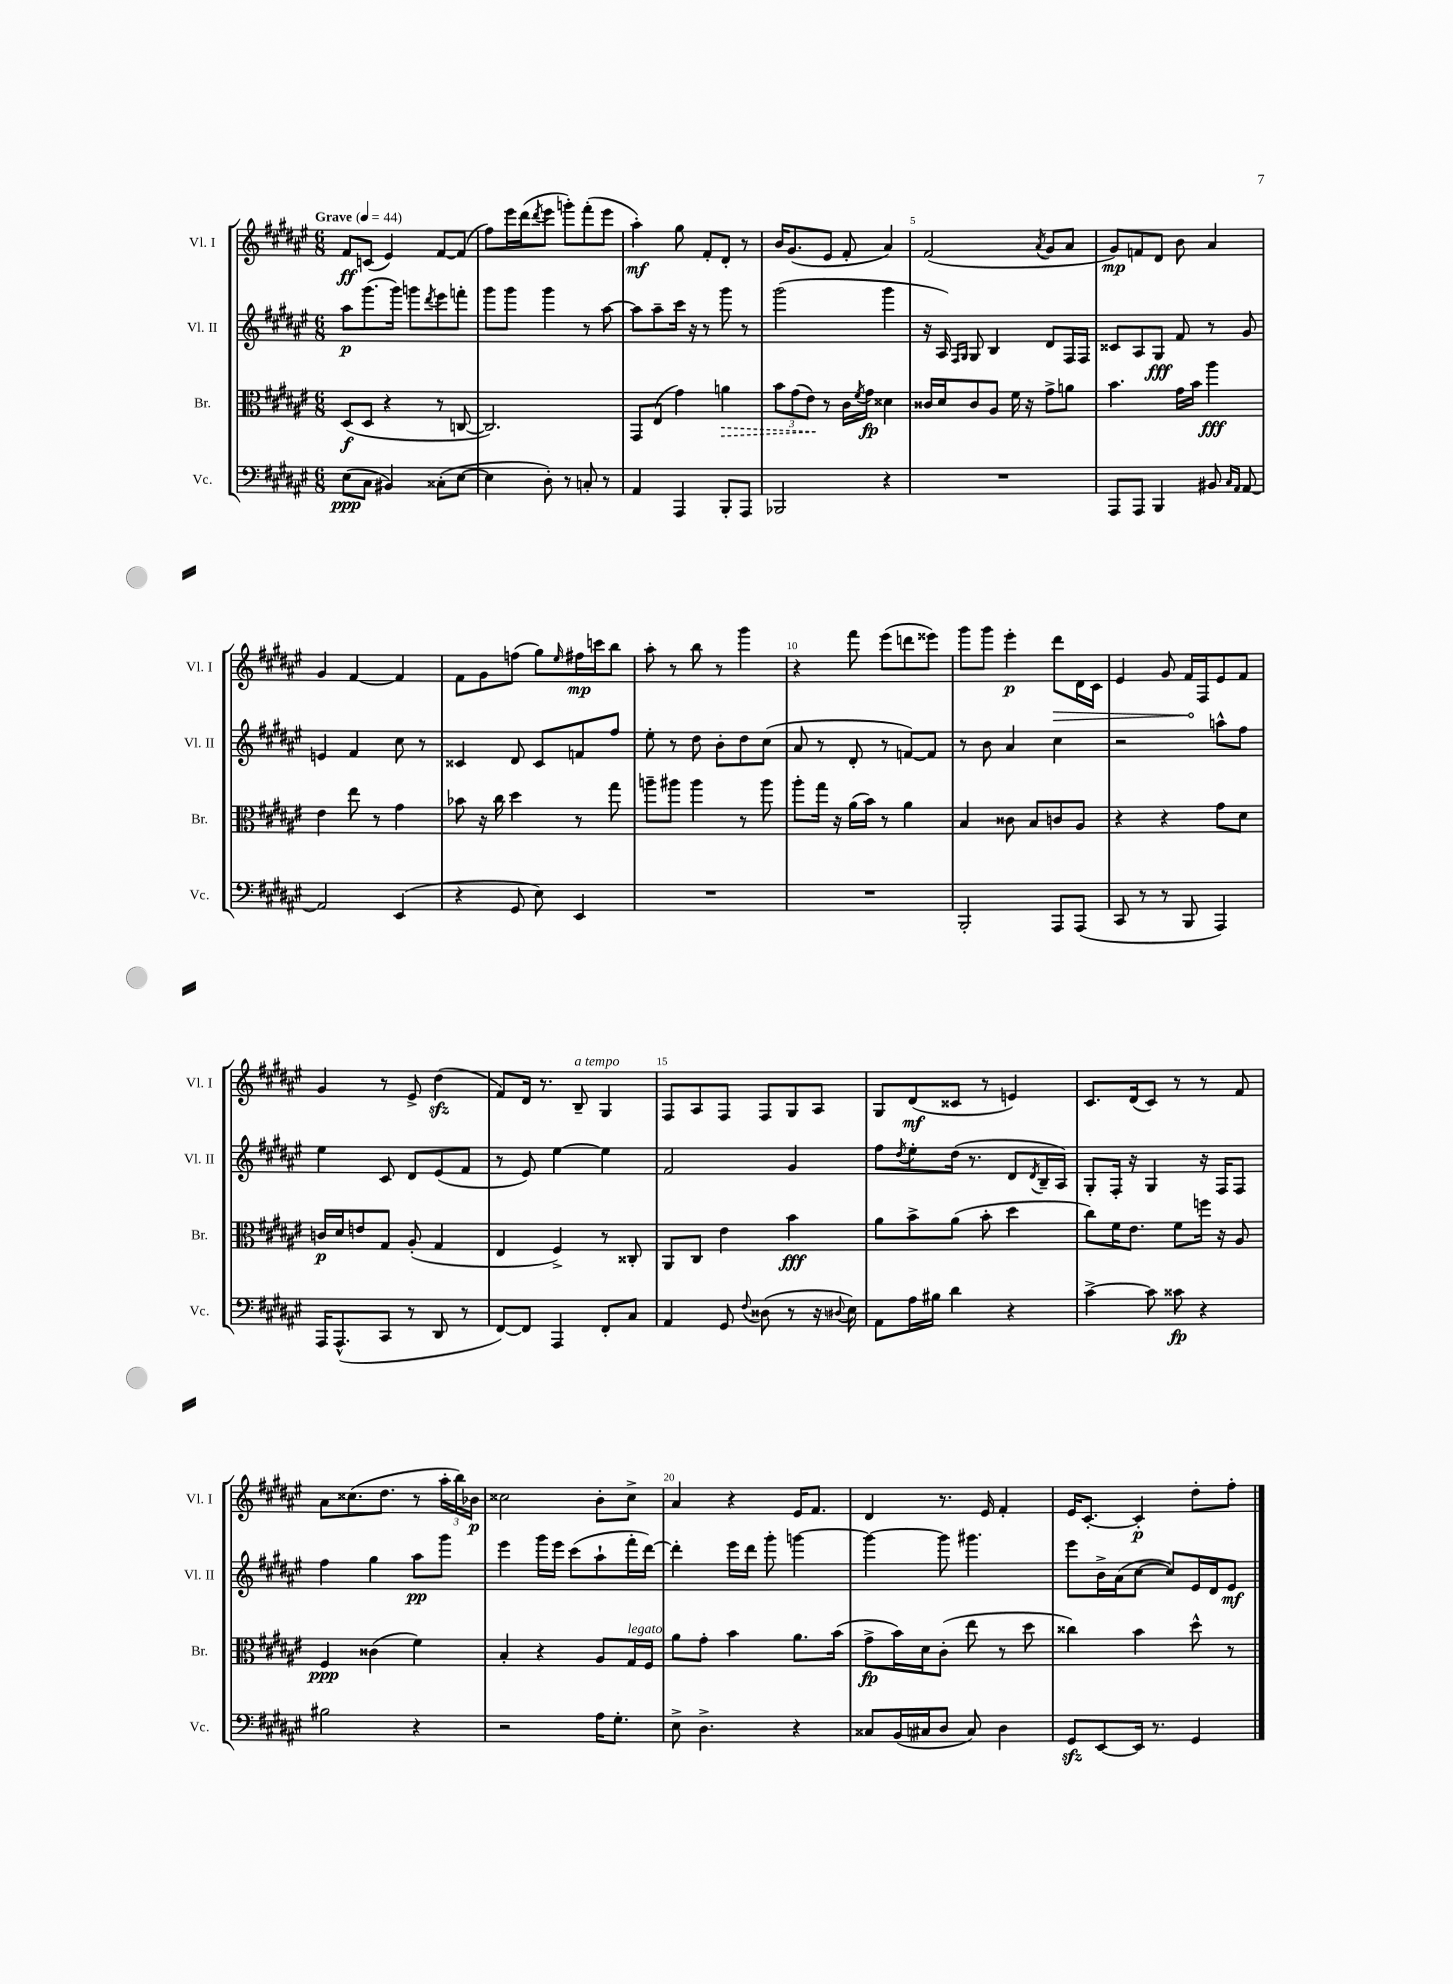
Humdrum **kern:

**kern	**kern	**kern	**kern
*staff4	*staff3	*staff2	*staff1
*clefF4	*clefC3	*clefG2	*clefG2
*k[f#c#g#d#a#e#]	*k[f#c#g#d#a#e#]	*k[f#c#g#d#a#e#]	*k[f#c#g#d#a#e#]
*M6/8	*M6/8	*M6/8	*M6/8
*MM44	*MM44	*MM44	*MM44
(8E#\L	(8D#/L	8aa#\L	8f#/L
8C#\J	8D#/J	(8.ggg#\	(8c/J
4BB#/)	4r	.	4e#/)
.	.	16ggg#\Jk)	.
.	.	8ggg\L	.
.	.	8qddd#/	.
(8C##'\L	8r	8eee#\	[8f#/L
[8E#\J	[8C/	8fff'\J	(8f#/]J
=	=	=	=
4E#\]	2.C/])	8ggg#\L	8ff#\L)
.	.	8ggg#\J	16eee#\L
.	.	.	(16ddd#\J
.	.	.	8qddd#/
8D#'\)	.	4ggg#\	8eee#\J
8r	.	.	8ggg'\L)
8C'/	.	8r	(8fff#'\
8r	.	[8aa#\	8eee#\J
=	=	=	=
4AA#/	8GG#/L	8aa#\]L	4aa#'\)
.	(8E#/J	8aa#~\	.
4AAA#/	4g#\)	16ccc#\Jk	8gg#\
.	.	16r	.
.	.	8r	8f#'/L
8BBB'/L	4a\	8ggg#\	8d#'/J
8AAA#/J	.	8r	8r
=	=	=	=
2BBB-/	12b\L	(2ggg#\	16b/LK
.	.	.	(8.g#/
.	(12g#\	.	.
.	12e#\J)	.	.
.	8r	.	8e#/J
.	16c#\LL	.	8f#'/
.	8qf#/	.	.
.	16g#\JJ	.	.
4r	4d##\	4ggg#\	4a#/)
=	=	=	=
2.r	16c##/LL	16r	(2f#/
.	16d#/J	16A#/)	.
.	.	16qqF#/LL	.
.	.	16qqG#/JJ	.
.	8c##/	8G#/	.
.	8A#/J	4B/	.
.	16f#\	.	.
.	16r	.	.
.	.	.	8qa#/
.	8g#^\L	8d#/L	8g#/L
.	8a\J	16F#/L	8a#/J
.	.	16F#/JJ	.
=	=	=	=
8AAA#/L	4.b\	8c##/L	8g#/L)
8AAA#/J	.	8A#/	8f/
4BBB/	.	8G#/J	8d#/J
.	16g#\LL	8f#/	8b\
.	16b\JJ	.	.
8BB#/	4aa#\	8r	4a#/
16qqC#/LL	.	.	.
16qqAA#/JJ	.	.	.
[8AA#/	.	8g#/	.
=	=	=	=
2AA#/]	4e#\	4e/	4g#/
.	8ee#\	4f#/	[4f#/
.	8r	.	.
(4EE#/	4g#\	8cc#\	4f#/]
.	.	8r	.
=	=	=	=
4r	8b-\	4c##/	8f#\L
.	16r	.	8g#\
.	16cc#\	.	.
8GG#/	4dd#\	8d#/	(8ff\J
8E#\)	.	8c##/L	8gg#\L)
.	.	.	16qqee#/
4EE#/	8r	8f/	16ff#\L
.	.	.	16ccc\J
.	8gg#\	8ff#/J	8bb\J
=	=	=	=
2.r	8aa~\L	8ee#'\	8aa#'\
.	8aa#\J	8r	8r
.	4aa#\	8dd#\	8bb\
.	.	8b'\L	8r
.	8r	8dd#\	4ggg#\
.	8aa#\	(8cc#\J	.
=	=	=	=
2.r	8aa#'\L	8a#/	4r
.	16gg#\Jk	8r	.
.	16r	.	.
.	(16a#\LL	8d#'/	8fff#\
.	16b\JJ)	.	.
.	8r	8r	(8eee#\L
.	4a#\	[8f/L)	8ddd\
.	.	8f/]J	8eee##\J)
=	=	=	=
2BBB'/	4B/	8r	8ggg#\L
.	.	8b\	8ggg#\J
.	8c##\	4a#/	4eee#'\
.	8B/L	.	.
8AAA#/L	8c/	4cc#\	8ddd#\L
(8AAA#/J	8A#/J	.	16d#\L
.	.	.	16c#\JJ
=	=	=	=
8CC#/	4r	2r	4e#/
8r	.	.	.
8r	4r	.	8g#/
8BBB/	.	.	16f#/LL
.	.	.	16F#/J
4AAA#/)	8g#\L	8aa^^\L	8e#/
.	8d#\J	8ff#\J	8f#/J
=	=	=	=
16AAA#/LK	16c/LL	4ee#\	4g#/
(8.AAA#^^/	16d#/J	.	.
.	8e/	.	.
8CC#/J	8G#/J	8c#/	8r
8r	(8A#'/	8d#/L	8e#^/
8DD#/	4G#/	(8e#/	(4dd#\
8r	.	8f#/J	.
=	=	=	=
[8FF#/L)	4E#/	8r	8f#/L)
8FF#/]J	.	8e#/)	16d#/Jk
.	.	.	8.r
4AAA#/	4F#^/)	[4ee#\	.
.	.	.	8B~/
8FF#'/L	8r	4ee#\]	4G#/
8C#/J	8C##'/	.	.
=	=	=	=
4AA#/	8AA#/L	2f#/	8F#/L
.	8C#/J	.	8A#/
8GG#/	4e#\	.	8F#/J
8qqF#/	.	.	.
(8D##\	.	.	8F#/L
8r	4b\	4g#/	8G#/
16r	.	.	8A#/J
8qqD#/	.	.	.
16E#\)	.	.	.
=	=	=	=
8AA#\L	8a#\L	8ff#\L	8G#/L
.	.	8qdd#/	.
16A#\L	8b^\	8ee#'\	(8d#/
16B#\JJ	.	.	.
4d#\	(8a#\J	(16dd#\Jk	8c##/J
.	.	8.r	.
.	8b'\	.	8r
4r	4dd#\	8d#/L	4e/)
.	.	8qd#/	.
.	.	16B~/L	.
.	.	16A#/JJ)	.
=	=	=	=
[4c#^\	8cc#\L)	8G#'/L	8.c#/L
.	16f#\K	16F#'/Jk	.
.	8.e#\J	16r	(16d#/k
8c#\]	.	4G#/	8c#/J)
8c##\	8f#\L	.	8r
4r	16ff\Jk	16r	8r
.	16r	16F#/LK	.
.	8A#/	8F#/J	8f#/
=	=	=	=
2B#\	4F#/	4ff#\	8a#\L
.	.	.	(8.cc##\
.	(4c##\	4gg#\	.
.	.	.	8.dd#\J
4r	4f#\)	8aa#\L	8r
.	.	8ggg#\J	24aa#'\LL
.	.	.	24bb\)
.	.	.	24b-\JJ
=	=	=	=
2r	4B'/	4eee#\	2cc##\
.	4r	16ggg#\LL	.
.	.	16eee#\JJ	.
.	.	(8ccc#\L	.
16A#\LK	8A#/L	8aa#`\	8b'\L
8.G#'\J	.	.	.
.	16G#/L	16fff#'\L	8cc##^\J
.	16F#/JJ	[16ddd#\JJ)	.
=	=	=	=
8E#^\	8a#\L	4ddd#'\]	4a#/
4.D#^\	8g#'\J	.	.
.	4b\	16eee#\LL	4r
.	.	16ddd#\JJ	.
.	.	8ggg#'\	.
4r	8.a#\L	[4ggg\	16e#/LK
.	.	.	8.f#/J
.	(16b\Jk	.	.
=	=	=	=
8C##/L	8g#^\L	4ggg\_	4d#/
(16BB/L	16b\L)	.	.
16C#/J	16d#\J	.	.
8D#/J	(8c#'\J	8ggg\]	8.r
8C#/)	8ee#\	4.ggg#\	.
.	.	.	16e#/
4D#\	8r	.	4f#'/
.	8dd#\	.	.
=	=	=	=
8GG#/L	4cc##\)	8eee#\L	16e#/LK
.	.	.	[8.c#'/J
[8EE#/	.	16b^\L	.
.	.	(16a#\J	.
16EE#/]Jk	4b\	[8cc#\J	4c#'/]
8.r	.	.	.
.	.	8cc#/]L)	.
4GG#/	8dd#^^\	16e#/L	8dd#'\L
.	.	16d#/J	.
.	8r	8e#/J	8ff#'\J
==	==	==	==
*-	*-	*-	*-
